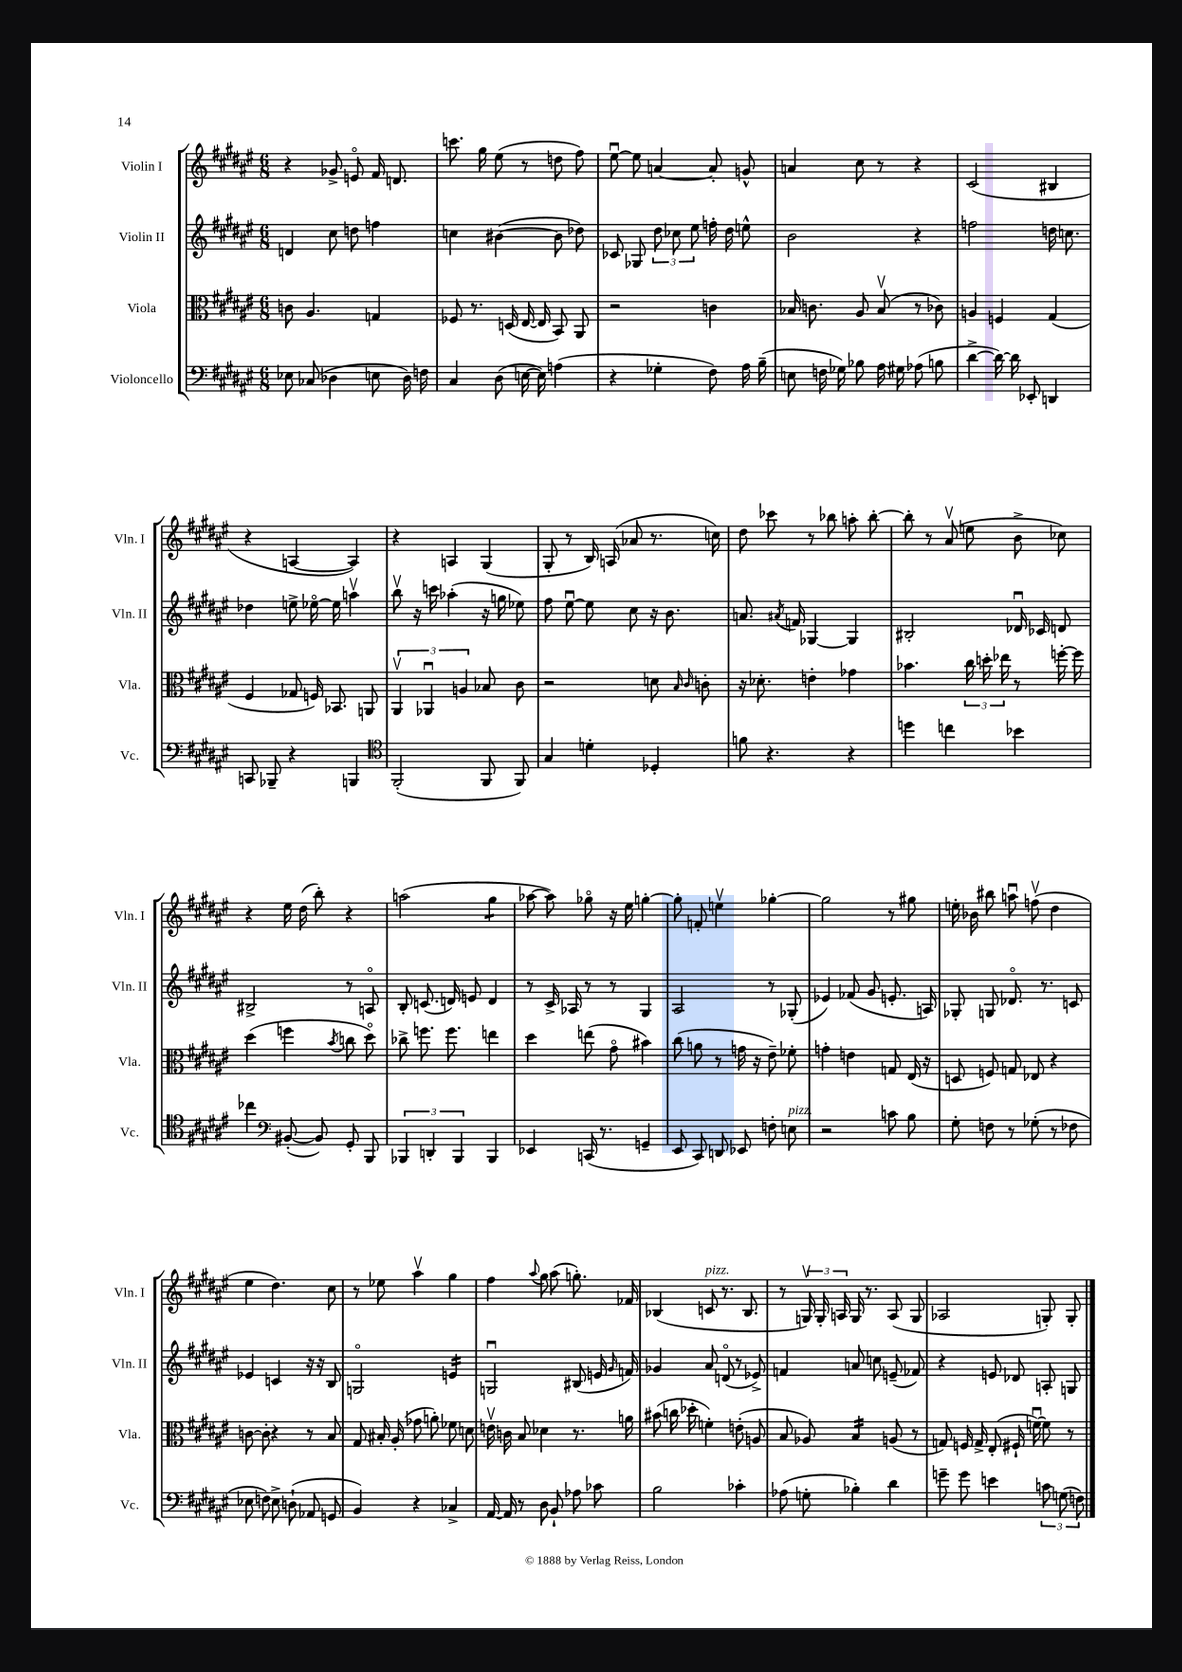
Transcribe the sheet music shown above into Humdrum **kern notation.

**kern	**kern	**kern	**kern
*staff4	*staff3	*staff2	*staff1
*clefF4	*clefC3	*clefG2	*clefG2
*k[f#c#g#d#a#e#]	*k[f#c#g#d#a#e#]	*k[f#c#g#d#a#e#]	*k[f#c#g#d#a#e#]
*M6/8	*M6/8	*M6/8	*M6/8
8E-\	8c\	4d/	4r
(8C-/	4.A#/	.	.
4D-\	.	8cc#\	8g-^/
.	.	8dd\	8eo/
8E\	4G/	4ff\	16f#/
.	.	.	8.d/
16D-\)	.	.	.
16F\	.	.	.
=	=	=	=
4C#/	8F-/	4cc\	8.ccc\
.	8.r	.	.
.	.	.	16gg#\
(8D#\	.	([4b#\	(8ee#\
.	(16D/	.	.
[16E\	[16E#/	.	8r
16E\])	16E#/]	.	.
(4A\	8BB/)	8b#\]	8dd\
.	8AA#/	8dd-\)	8ff#\)
=	=	=	=
4r	2r	8c-/	[8ee#u\
.	.	8G-/	8ee#\]
4G-'\	.	12dd#\	[4a/
.	.	12cc-\	.
.	.	12ee#\	.
8F#\)	4c\	16ff'\	8a'/]
.	.	16dd#\	.
16A#\	.	8ee^^\	8g^^/
(16B~\	.	.	.
=	=	=	=
8E\	16B-/	2b\	4a/
.	8.c\	.	.
16F\	.	.	.
16G-\)	.	.	.
8B-\	8A#/	.	8cc#\
16A#\	(8B-v/	.	8r
16G#\	.	.	.
(8A-\	8r	4r	4r
8B\	8c-\)	.	.
=	=	=	=
[4d#^\	4A/	2ff\	(2c#/
16d#\_)	4F/	.	.
16d#\]	.	.	.
8EE-'/	.	.	.
4DD/	(4G#/	16dd\	4B#/
.	.	8.cc\	.
=	=	=	=
8CC/	4F#/	4dd-\	4r
8BBB-~/	.	.	.
4r	8G-/	8ee^\	[4A/
.	16F/)	[16ee-o\	.
.	8.BB-/	16ee-\]	.
4BBB/	.	4aav\	4A/])
.	8AA/	.	.
=	=	=	=
*clefC4	*	*	*
(2FF#'/	6AA#v/	8bbv\	4r
.	.	16r	.
.	6AA-u/	.	.
.	.	16ccc\	.
.	.	(4aa-'\	4A/
.	6A/	.	.
8FF#/	8B-/	16r	(4G#/
.	.	16gg\	.
8FF#/)	8c#\	8ee-\)	.
=	=	=	=
4G#/	2r	8ff#\	8G#'/
.	.	[8ee#u\	8r
4d'\	.	8ee#\]	16B/)
.	.	.	(16A/
.	.	8cc#\	8a-/
4D-'/	8d\	16r	8.r
.	.	8.b\	.
.	16qqB/	.	.
.	16qqc#/	.	.
.	8c'\	.	.
.	.	.	16cc\)
=	=	=	=
8f\	16r	8.a/	8dd#\
.	8.d-'\	.	.
4.r	.	.	8ccc-\
.	.	8qa#/	.
.	.	16f/	.
.	4e'\	[4G-/	8r
.	.	.	8bb-\
4r	4g-\	4G-/]	8aa'\
.	.	.	[8bb-'\
=	=	=	=
4dd\	4.b-\	2B#'/	8bb-'\]
.	.	.	8r
4cc\	.	.	(8a#v/
.	24cc#\	.	8ee\
.	24dd'\	.	.
.	24ee-\	.	.
4b-\	8r	16d-u/	8b^\
.	.	16c-/	.
.	[16ff'\	8d/	8cc-\)
.	16ff\]	.	.
=	=	=	=
4cc-\	(4dd#\	2B#^/	4r
*clefF4	*	*	*
([8BB#'/	4ff\	.	16ee#\
.	.	.	(16dd#\
8BB#/])	.	.	8bb'\)
.	8qb/	.	.
8GG#'/	8cc\	8r	4r
8BBB/	8dd#o\)	8Ao/	.
=	=	=	=
6BBB-/	8cc-^\	8B'/	(2aa\
.	8.ff\	(8.c/	.
6DD'/	.	.	.
.	8.ff\	16d/)	.
6BBB-/	.	.	.
.	.	8e/	.
4BBB-/	4ee\	4d/	4gg#\
=	=	=	=
4EE-/	4dd#\	8r	[8aa-\
.	.	16c#^/	8aa-\])
.	.	16A-/	.
(16CC/	(8ee\	8r	8gg-o\
8.r	.	.	.
.	8g#o\	8r	16r
.	.	.	16ee#\
4GG~/	4b#\)	4G#/	[4gg'\
=	=	=	=
8EE#/	(8cc#\	2A#/	8gg'\]
8CC#/)	8a\	.	8f'/
8DD/	8r	.	4eev\
8EE-/	16g\	.	.
.	16r	.	.
8F'\	8e#~\)	8r	[4gg-'\
8E\	8f-'\	(8G-'/	.
=	=	=	=
2r	4g'\	4e-/)	2gg-\]
.	4e\	(8f-/	.
.	.	8g#/	.
8c\	8G/	8.e'/	8r
8B\	(16E#/	.	8gg#\
.	16r	16A/)	.
=	=	=	=
8G#'\	8D/	8G-'/	16ee'\
.	.	.	16b-\
8F\	8F/)	8G/	8bb#\
8r	8G/	8.d-o/	8aau\
(8G-'\	8E-/	.	(8ffv\
.	.	8.r	.
8r	4r	.	4dd#\
8F-\	.	8c/	.
=	=	=	=
8E-\	[8c\	4e-/	4ee#\
8F\)	8c'\]	.	.
8E-^\	4r	4c/	4.dd#\)
(8D`\	.	.	.
8AA-/	8r	16r	.
.	.	16r	.
8GG/	8B/	8B/	8cc#\
=	=	=	=
4BB/)	8G#/	2Go/	8r
.	16B#'/	.	8ee-\
.	(16A#'/	.	.
4r	8g-\	.	4aa#v\
.	8a'\)	.	.
4C-^/	8f-\	4e/	4gg#\
.	8d\	.	.
=	=	=	=
[16AA#/	16ev\	2Gu/	4ff#\
16AA#/]	16c\	.	.
8r	8B/	.	.
.	.	.	8qqaa#/
8D#\	4d-\	.	8gg#\
8BB`/	.	.	(8aa#\
8A-\	8.r	(8B#/	8.gg'\)
8c-\	.	16e/	.
.	.	16qqg#/	.
.	16a\	16f/)	16f-/
=	=	=	=
2B\	(8b#\	4g-/	(4B-/
.	16cc\	.	.
.	16dd-'\	.	.
.	4f'\)	8a#/	8c/
.	.	(8do/	8.r
4c-'\	(8e'\	8r	.
.	.	.	8.B-/
.	8A/	8e-^/)	.
=	=	=	=
(8A-\	8B/	4f/	8r
8G'\	8A-/)	.	24Gv/)
.	.	.	24G'/
.	.	.	24A/
4B-'\)	4B/	8a/	16G/
.	.	.	8.r
.	.	8cc\	.
4d#\	(8A/	(8e~/	(8A/
.	8r	8f-/)	8G/
=	=	=	=
8g~\	8G/)	4r	2A-/
8g\	16F/	.	.
.	16G^/	.	.
4e\	(8E#'/	8e/	.
.	16F#`/	8d-/	.
.	[16fu\)	.	.
12c\	8f\]	8A'/	8G'/)
(12G\	.	.	.
.	8r	8G/	8G'/
12F\)	.	.	.
==	==	==	==
*-	*-	*-	*-
